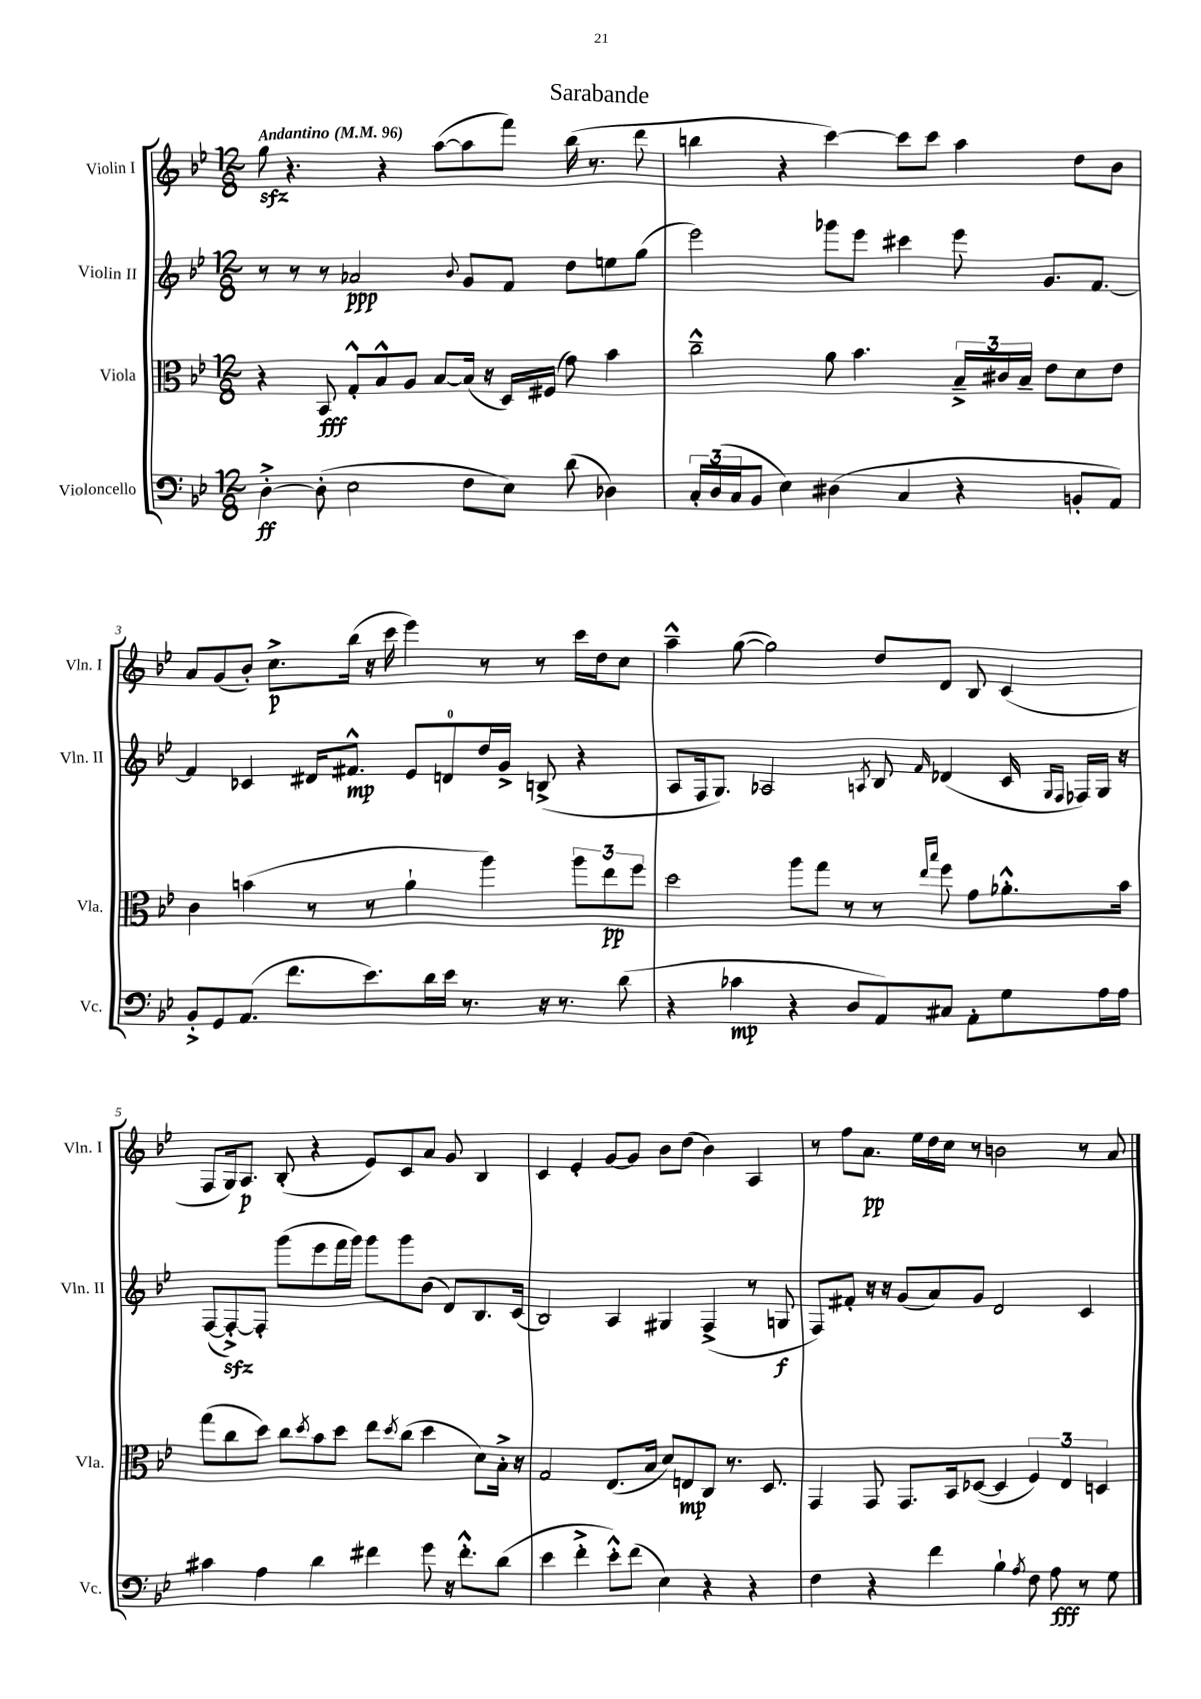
\header { title = "Sarabande" }
<<
\new StaffGroup <<
\new Staff = "s0" \with { instrumentName = "Violin I" shortInstrumentName = "Vln. I" } {
    \clef treble \key bes \major \numericTimeSignature \time 12/8 \tempo "Andantino" 4 = 96
    g''8\sfz r4. r4 a''8~( a''8 f'''8) bes''16( r8. d'''8 |
    b''4 r4 c'''4~) c'''8 c'''8 a''4 d''8 bes'8 |
    a'8 g'8( bes'8-.) c''8.->\p bes''16( r16 c'''16 ees'''4) r8 r8 c'''16 d''16 c''8 |
    a''4---^ g''8~( g''2) d''8 d'8 bes8 c'4( |
    f8 g16) a8.\p bes8-.( r4 ees'8) c'8 a'8 g'8 bes4 |
    c'4 ees'4-. g'8~ g'8 bes'8 d''8( bes'4) a4 |
    r8 f''8 a'8.\pp ees''16 d''16 c''16 r8 b'2 r8 a'8 \bar "|." |
}
\new Staff = "s1" \with { instrumentName = "Violin II" shortInstrumentName = "Vln. II" } {
    \clef treble \key bes \major \numericTimeSignature \time 12/8
    r8 r8 r8 aes'2\ppp \appoggiatura { bes'8 } g'8 f'8 d''8 e''8 g''8( |
    ees'''2) ges'''8 ees'''8 cis'''4 ees'''8 g'8. f'8.~ |
    f'4 ces'4 dis'16 fis'8.-^\mp ees'8 d'8-0 d''16 g'16-> b8->( r4 |
    a8 f16 g8.) aes2 \acciaccatura { a8 } bes8 \grace { f'16 } des'4( c'16 \grace { g16 f16 } fes16) g16 r16 |
    f8~( f8~-.->\sfz) f8-. g'''8( ees'''8 f'''16 g'''16) g'''8 g'''8 bes'8( d'8) bes8. c'16( |
    bes2) a4 gis4 f4->( r8 g8\f |
    f8) fis'8-. r16 r16 g'8( a'8) g'8 d'2 c'4 \bar "|." |
}
\new Staff = "s2" \with { instrumentName = "Viola" shortInstrumentName = "Vla." } {
    \clef alto \key bes \major \numericTimeSignature \time 12/8
    r4 bes,8\fff g8-.-^ bes8-^ a8 bes8~ bes16( r16 d16) fis16( g'8) bes'4 |
    c''2---^ a'8 bes'4. \tuplet 3/2 { bes16---> cis'16 bes16-- } ees'8 d'8 ees'8 |
    c'4 b'4( r8 r8 a'4-! a''4) \tuplet 3/2 { a''8 ees''8\pp f''8 } |
    d''2 a''8 g''8 r8 r8 \grace { ees''16 bes''16 } f''8 g'8 aes'8.-.-^ bes'16 |
    g''8( c''8 d''8) c''8 \acciaccatura { d''8 } bes'8 d''8 ees''8 \acciaccatura { d''8 } c''8( d''4 d'8) bes16-.-> r16 |
    g2 ees8.( bes16 d'8) e8\mp c8 r8. d8. |
    g,4 g,8 g,8. bes,16 des8~( des4 \tuplet 3/2 { f4) ees4 d4 } \bar "|." |
}
\new Staff = "s3" \with { instrumentName = "Violoncello" shortInstrumentName = "Vc." } {
    \clef bass \key bes \major \numericTimeSignature \time 12/8
    d4~-.->\ff d8-.( ees2 f8 ees8) d'8( des4) |
    \tuplet 3/2 { c16-. d16( c16 } bes,8 ees4) dis4( c4 r4 b,8-. a,8) |
    bes,8-.-> g,8 a,8.( f'8. ees'8.) d'16 ees'16 r8. r16 r8. d'8( |
    r4 ces'4\mp r4 d8 a,8) cis8 a,8-. g8 a16 a16 |
    cis'4 a4 d'4 fis'4 g'8 r16 fis'8.-.-^ d'8( |
    ees'4 f'4-.-> ees'8-.-^) f'8( ees4) r4 r4 |
    f4 r4 f'4 bes4-! \acciaccatura { a8 } f8 a8\fff r8 g8 \bar "|." |
}
>>
>>
